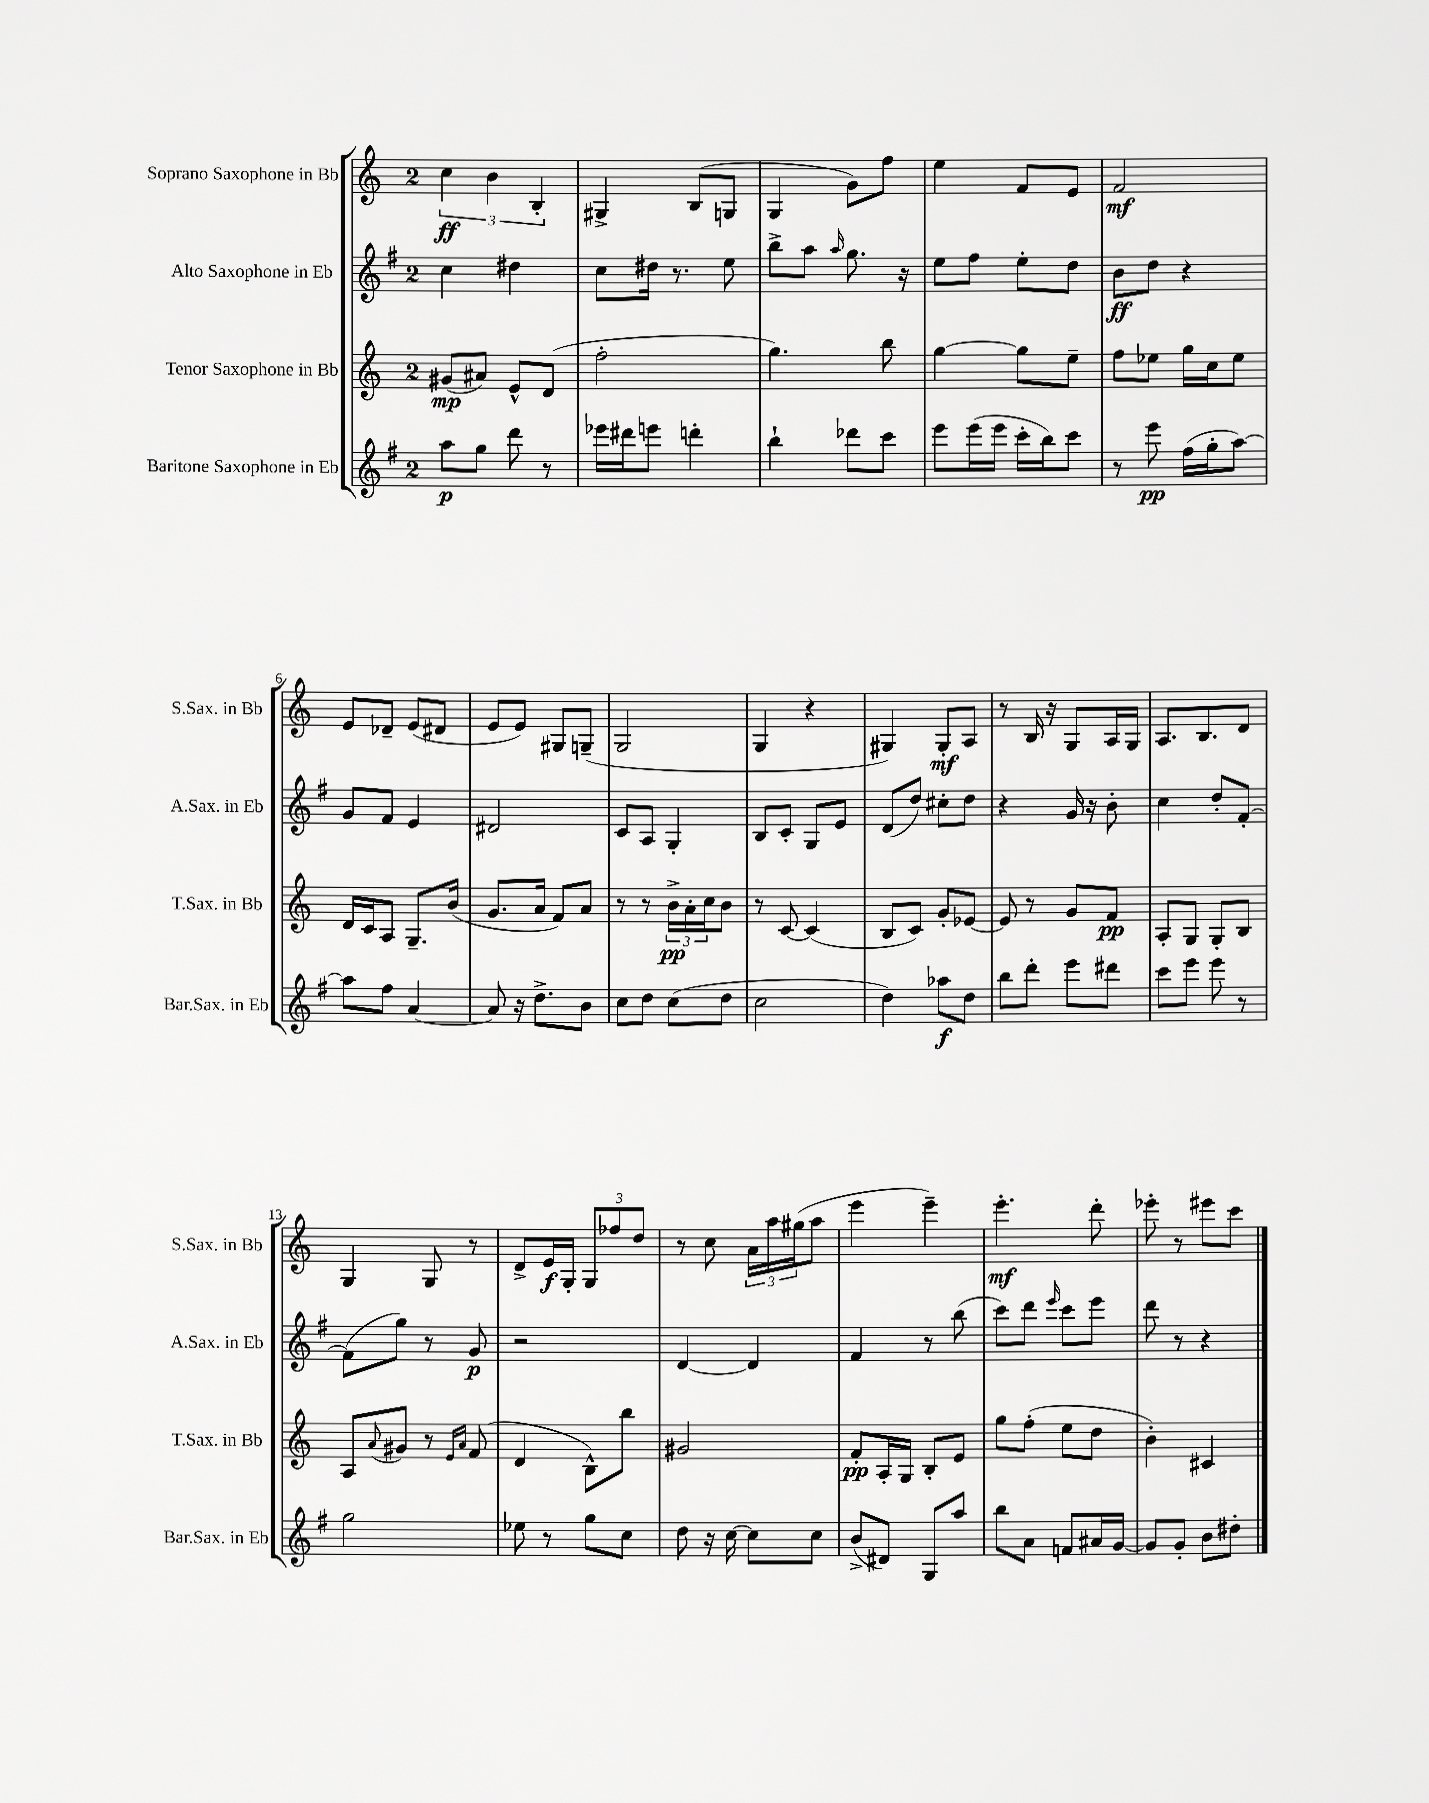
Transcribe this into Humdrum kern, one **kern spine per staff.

**kern	**kern	**kern	**kern
*staff4	*staff3	*staff2	*staff1
*clefG2	*clefG2	*clefG2	*clefG2
*k[f#]	*k[]	*k[f#]	*k[]
*M2/4	*M2/4	*M2/4	*M2/4
8aa\L	(8g#/L	4cc\	6cc\
8gg\J	8a#/J)	.	.
.	.	.	6b\
8ddd\	8e^^/L	4dd#\	.
.	.	.	6B'/
8r	(8d/J	.	.
=	=	=	=
16eee-\LL	2ff'\	8cc\L	4G#^/
16ddd#\J	.	.	.
8eee\J	.	16dd#\Jk	.
.	.	8.r	.
4ddd'\	.	.	(8B/L
.	.	8ee\	8G/J
=	=	=	=
4bb`\	4.gg\)	8bb^\L	4G/
.	.	8aa\J	.
.	.	16qqaa/	.
8ddd-\L	.	8.gg\	8g\L)
8ccc\J	8bb\	.	8ff\J
.	.	16r	.
=	=	=	=
8eee\L	[4gg\	8ee\L	4ee\
(16eee\L	.	8ff#\J	.
16eee\JJ	.	.	.
16ccc'\LL	8gg\]L	8ee'\L	8f/L
16bb\J)	.	.	.
8ccc\J	8ee~\J	8dd\J	8e/J
=	=	=	=
8r	8ff\L	8b\L	2f/
8eee\	8ee-\J	8dd\J	.
(16ff#\LL	16gg\LL	4r	.
16gg'\J	16cc\J	.	.
[8aa\J)	8ee-\J	.	.
=	=	=	=
8aa\]L	16d/LL	8g/L	8e/L
.	16c/J	.	.
8ff#\J	8A/J	8f#/J	8d-~/J
[4a/	8.G~/L	4e/	(8e/L
.	.	.	8d#/J
.	(16b/Jk	.	.
=	=	=	=
8a/]	8.g/L	2d#/	8e/L
16r	.	.	8e/J)
8.dd^\L	16a/Jk	.	.
.	8f/L)	.	8G#/L
8b\J	8a/J	.	(8G~/J
=	=	=	=
8cc\L	8r	8c/L	2G/
8dd\J	8r	8A/J	.
(8cc\L	24b^\LL	4G'/	.
.	24a'\	.	.
.	24cc\J	.	.
8dd\J	8b\J	.	.
=	=	=	=
2cc\	8r	8B/L	4G/
.	[8c/	8c'/J	.
.	(4c/]	8G/L	4r
.	.	8e/J	.
=	=	=	=
4dd\)	8B/L	(8d/L	4G#/)
.	8c/J)	8dd/J)	.
8aa-\L	8g'/L	8cc#'\L	8G#'/L
8dd\J	[8e-/J	8dd\J	8A/J
=	=	=	=
8bb\L	8e-/]	4r	8r
8ddd'\J	8r	.	16B/
.	.	.	16r
8eee\L	8g/L	16g/	8G/L
.	.	16r	.
8ddd#\J	8f/J	8b'\	16A/L
.	.	.	16G/JJ
=	=	=	=
8ccc\L	8A'/L	4cc\	8.A/L
8eee\J	8G/J	.	.
.	.	.	8.B/
8eee\	8G'/L	8dd'/L	.
8r	8B/J	[8f#'/J	8d/J
=	=	=	=
2gg\	8A/L	(8f#\]L	4G/
.	8qqa/	.	.
.	8g#/J	8gg\J)	.
.	8r	8r	8G/
.	16qqe/LL	.	.
.	16qqa/JJ	.	.
.	(8f/	8g/	8r
=	=	=	=
8ee-\	4d/	2r	8d^/L
8r	.	.	16e/L
.	.	.	16G'/JJ
8gg\L	8B^^\L)	.	12G/L
.	.	.	12ff-/
8cc\J	8bb\J	.	.
.	.	.	12dd/J
=	=	=	=
8dd\	2g#/	[4d/	8r
16r	.	.	8cc\
[16cc\	.	.	.
8cc\]L	.	4d/]	24a\LL
.	.	.	24aa\
.	.	.	(24gg#\J
8cc\J	.	.	8aa\J
=	=	=	=
(8b^/L	8f'/L	4f#/	4eee\
8d#/J)	16A'/L	.	.
.	16G/JJ	.	.
8G/L	8B'/L	8r	4eee~\)
8aa/J	8e/J	(8bb\	.
=	=	=	=
8bb\L	8gg\L	8ccc\L)	4.eee'\
8a\J	(8ff'\J	8ddd\J	.
.	.	16qqeee/	.
8f/L	8ee\L	8ccc\L	.
16a#/L	8dd\J	8eee\J	8ddd'\
[16g/JJ	.	.	.
=	=	=	=
8g/]L	4b'\)	8ddd\	8eee-'\
8g'/J	.	8r	8r
8b\L	4c#/	4r	8eee#\L
8dd#'\J	.	.	8ccc\J
==	==	==	==
*-	*-	*-	*-
